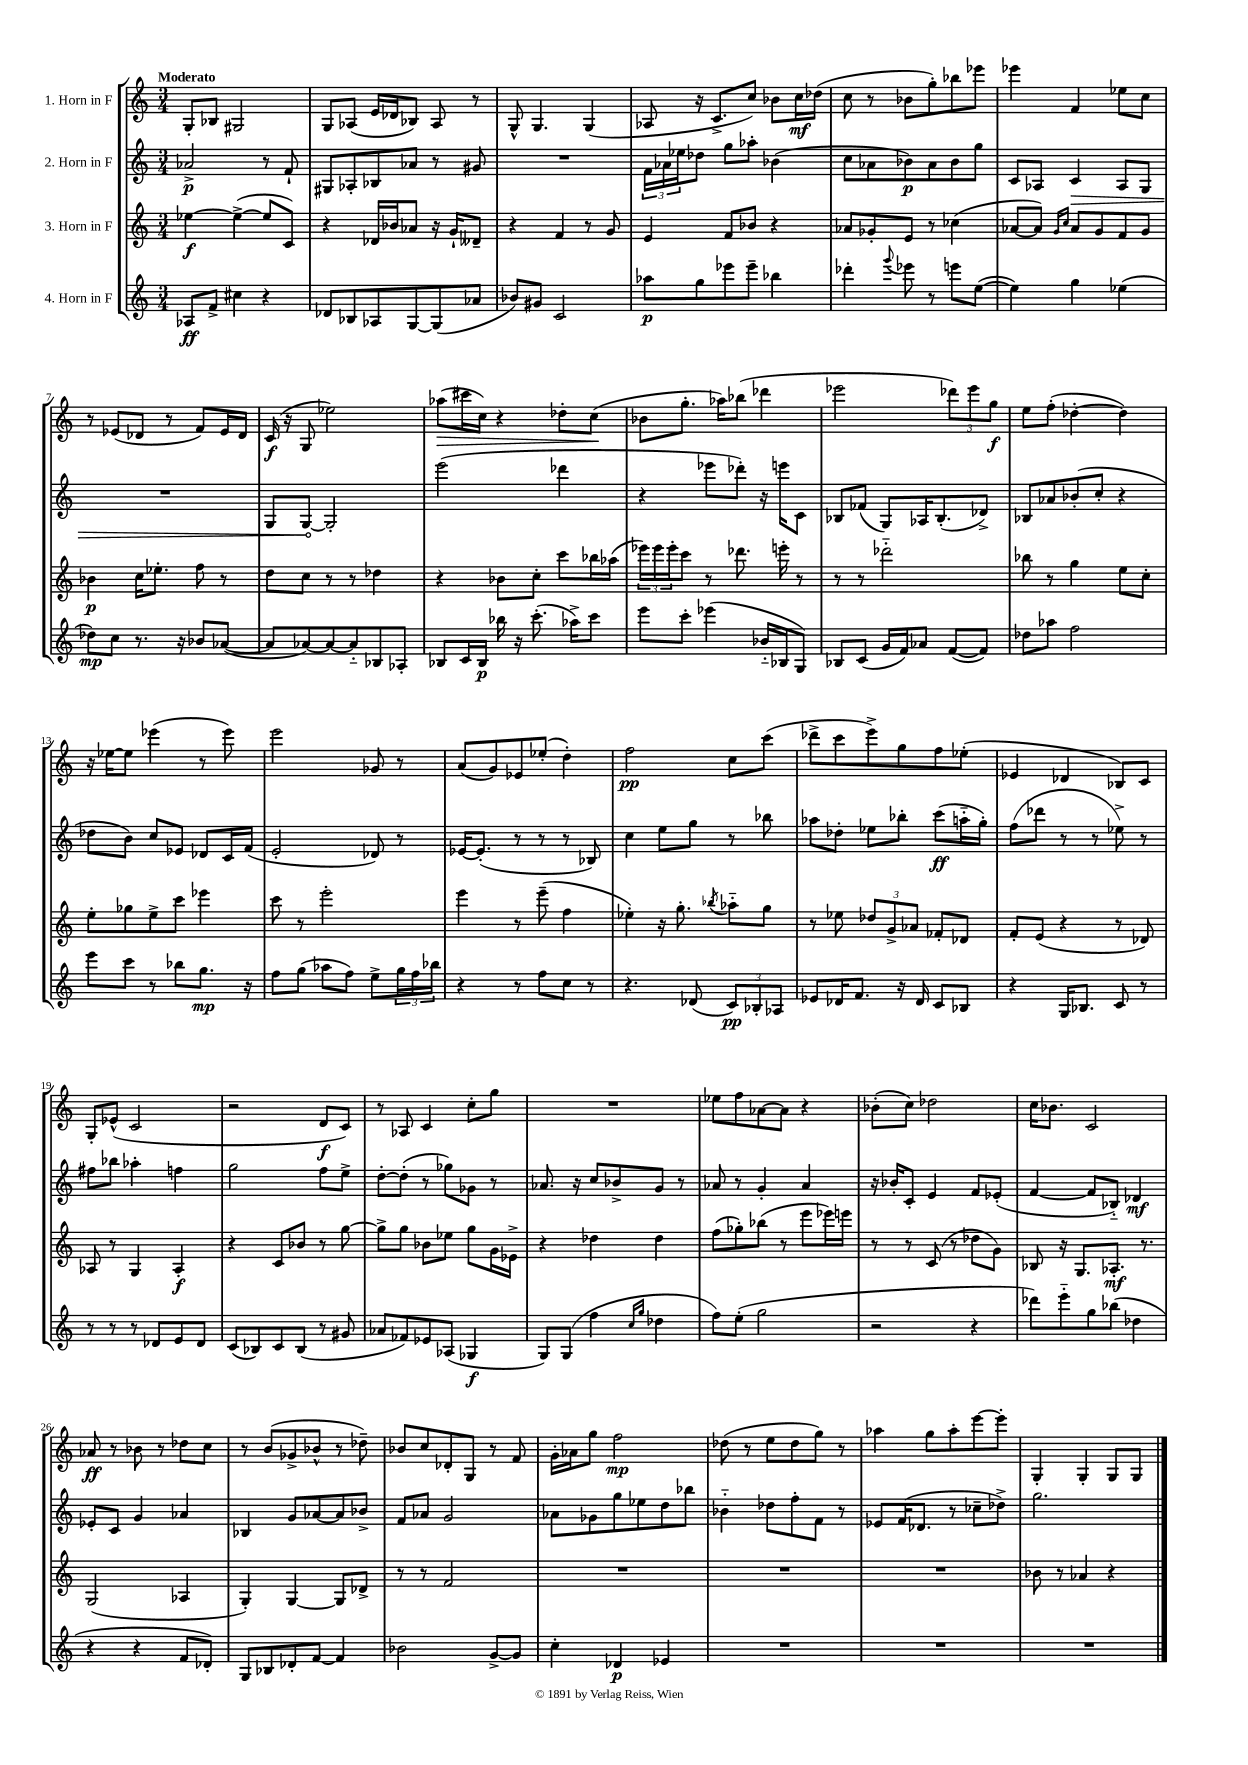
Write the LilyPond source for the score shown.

<<
\new StaffGroup <<
\new Staff = "s0" \with { instrumentName = "1. Horn in F" } {
    \clef treble \key c \major \numericTimeSignature \time 3/4 \tempo "Moderato"
    g8-. bes8 gis2 |
    g8 aes8( e'16 des'16 bes8) aes8 r8 |
    g8-^ g4. g4( |
    aes8 r16 c'8.-> c''8) bes'8 c''16\mf des''16( |
    c''8 r8 bes'8 g''8-.) bes''8 ees'''8 |
    ees'''4 f'4 ees''8 c''8 |
    r8 ees'8( des'8 r8 f'8) ees'16 des'16 |
    c'16\f( r16 g8 ees''2) |
    aes''8\>( cis'''16 c''16) r4 des''8-. c''8\!( |
    bes'8 g''8.-. aes''16) bes''8( des'''4 |
    ees'''2 \tuplet 3/2 { des'''8) ees'''8 g''8\f } |
    e''8 f''8-.( des''4~-. des''4) |
    r16 ees''16~ ees''8 ees'''4( r8 ees'''8) |
    e'''2 ges'8 r8 |
    a'8( g'8) ees'8 ees''8-.( d''4-.) |
    f''2\pp c''8 c'''8( |
    des'''8-> c'''8 e'''8->) g''8 f''8 ees''8-.( |
    ees'4 des'4 bes8) c'8 |
    g8-. ees'8-^( c'2 |
    r2 d'8\f c'8) |
    r8 aes8 c'4 c''8-. g''8 |
    R2. |
    ees''8 f''8 aes'8~ aes'8 r4 |
    bes'8-.( c''8) des''2 |
    c''16 bes'8. c'2 |
    aes'8\ff r8 bes'8 r8 des''8 c''8 |
    r8 b'8( ges'8-> bes'8-^ r8 des''8--) |
    bes'8 c''8 des'8-. g8 r8 f'8 |
    g'16-. aes'16 g''8 f''2\mp |
    des''8( r8 e''8 des''8 g''8) r8 |
    aes''4 g''8 aes''8-. e'''8~ e'''8-. |
    g4-. g4-. g8 g8 \bar "|." |
}
\new Staff = "s1" \with { instrumentName = "2. Horn in F" } {
    \clef treble \key c \major \numericTimeSignature \time 3/4
    aes'2->\p r8 f'8-! |
    gis8 aes8-. bes8 aes'8 r8 gis'8 |
    R2. |
    \tuplet 3/2 { f'16 aes'16 ees''16 } des''8 g''8 aes''8-. bes'4( |
    c''8 aes'8 bes'8\p) aes'8 bes'8 g''8 |
    c'8 aes8 \once \override Hairpin.circled-tip = ##t c'4\> aes8 g8 |
    R2. |
    g8 g8~\! g2-. |
    e'''2( des'''4 |
    r4 ees'''8 des'''8-.) r16 e'''16 c'8 |
    bes8 fes'8( g8) aes16 bes8.-.( des'8->) |
    bes8 aes'8 bes'8-.( c''8-. r4 |
    des''8 b'8) c''8 ees'8 des'8 c'16 f'16( |
    e'2-. des'8) r8 |
    ees'16~ ees'8.-.( r8 r8 r8 bes8) |
    c''4 e''8 g''8 r8 bes''8 |
    aes''8 des''8-. ees''8 bes''8-. c'''8\ff( a''16-_ g''16-.) |
    f''8( des'''8 r8 r8 ees''8->) r8 |
    fis''8 bes''8 aes''4-. f''4 |
    g''2 f''8 e''8-> |
    d''8~-. d''8-.( r8 ges''8) ges'8 r8 |
    aes'8. r16 c''8 bes'8-> g'8 r8 |
    aes'8 r8 g'4-. aes'4 |
    r16 bes'16-. c'8-. e'4 f'8 ees'8-.( |
    f'4~ f'8 bes8-_) des'4\mf |
    ees'8-. c'8 g'4 aes'4 |
    bes4 g'8 aes'8~ aes'8 bes'8-> |
    f'8 aes'8 g'2 |
    aes'8 ges'8 g''8 ees''8 d''8 bes''8 |
    bes'4-_ des''8 f''8-. f'8 r8 |
    ees'8 f'16( des'8. r8 ces''8-- des''8->) |
    g''2. \bar "|." |
}
\new Staff = "s2" \with { instrumentName = "3. Horn in F" } {
    \clef treble \key c \major \numericTimeSignature \time 3/4
    ees''4~\f ees''4~->( ees''8 c'8) |
    r4 des'16 bes'16 aes'8 r16 g'16-! deses'8-- |
    r4 f'4 r8 g'8 |
    e'4 f'8 bes'8 r4 |
    aes'8 ges'8-. e'8 r8 ces''4( |
    aes'8~ aes'8) \grace { g'16 c''16 } aes'8 g'8 f'8 g'8 |
    bes'4\p c''16 ees''8.-. f''8 r8 |
    d''8 c''8 r8 r8 des''4 |
    r4 bes'8 c''8-. c'''8 bes''16 aes''16( |
    \tuplet 3/2 { ees'''16) ees'''16 ees'''16-. } c'''8 r8 des'''8. e'''16-. r8 |
    r8 r8 des'''2-_ |
    bes''8 r8 g''4 e''8 c''8-. |
    e''8-. ges''8 e''8-> c'''8 ees'''4 |
    c'''8 r8 e'''2-. |
    e'''4 r8 e'''8--( f''4 |
    ees''4-.) r16 g''8.-. \acciaccatura { bes''8 } aes''8-_ g''8 |
    r8 ees''8 \tuplet 3/2 { des''8 g'8-> aes'8 } fes'8-. des'8 |
    f'8-. e'8( r4 r8 des'8) |
    aes8 r8 g4 aes4-.\f |
    r4 c'8 bes'8 r8 g''8~ |
    g''8-> g''8 bes'8 ees''8 g''8 g'16 ees'16-> |
    r4 des''4 des''4 |
    f''8( ges''8-.) bes''8( r8 e'''8 ees'''16) e'''16 |
    r8 r8 c'8( r8 des''8 g'8) |
    bes8 r16 g8. aes8.-.\mf r8. |
    g2( aes4 |
    g4-.) g4~ g8 des'8-> |
    r8 r8 f'2 |
    R2. |
    R2. |
    R2. |
    bes'8 r8 aes'4 r4 \bar "|." |
}
\new Staff = "s3" \with { instrumentName = "4. Horn in F" } {
    \clef treble \key c \major \numericTimeSignature \time 3/4
    aes8\ff f'8-> cis''4 r4 |
    des'8 bes8 aes8 g8~ g8( aes'8 |
    bes'8) gis'8 c'2 |
    aes''8\p g''8 ees'''8 ees'''8-- bes''4 |
    des'''4-. \appoggiatura { g'''8 } ees'''8 r8 e'''8 e''8~( |
    e''4) g''4 ees''4( |
    des''8\mp) c''8 r8. r16 bes'8 aes'8~( |
    aes'8 aes'8~) aes'8~ aes'8-_ bes8 aes8-. |
    bes8 c'16 bes16\p bes''16 r16 c'''8.-.( aes''16->) c'''8 |
    e'''8 c'''8-. ees'''4( bes'16-_ bes16 g8) |
    bes8 c'8( g'16 f'16) aes'8 f'8~( f'8) |
    des''8 aes''8 f''2 |
    e'''8 c'''8 r8 bes''8 g''8.\mp r16 |
    f''8 g''8( aes''8 f''8) e''8-> \tuplet 3/2 { g''16 f''16 bes''16 } |
    r4 r8 f''8 c''8 r8 |
    r4. des'8( \tuplet 3/2 { c'8\pp) bes8-. aes8 } |
    ees'8 des'16 f'8. r16 des'16 c'8 bes8 |
    r4 g16 bes8. c'8 r8 |
    r8 r8 r8 des'8 e'8 des'8 |
    c'8( bes8) c'8 bes8( r8 gis'8 |
    aes'8 fes'8) ees'8 aes8( ges4\f |
    g8) g8( f''4 \grace { c''16 g''16 } des''4 |
    f''8) e''8-.( g''2 |
    r2 r4 |
    des'''8) e'''8-_ g''8 bes''8( des''4 |
    r4 r4 f'8 des'8-.) |
    g8 bes8 des'8-. f'8~ f'4 |
    bes'2 g'8~-> g'8 |
    c''4-. des'4\p ees'4 |
    R2. |
    R2. |
    R2. \bar "|." |
}
>>
>>
